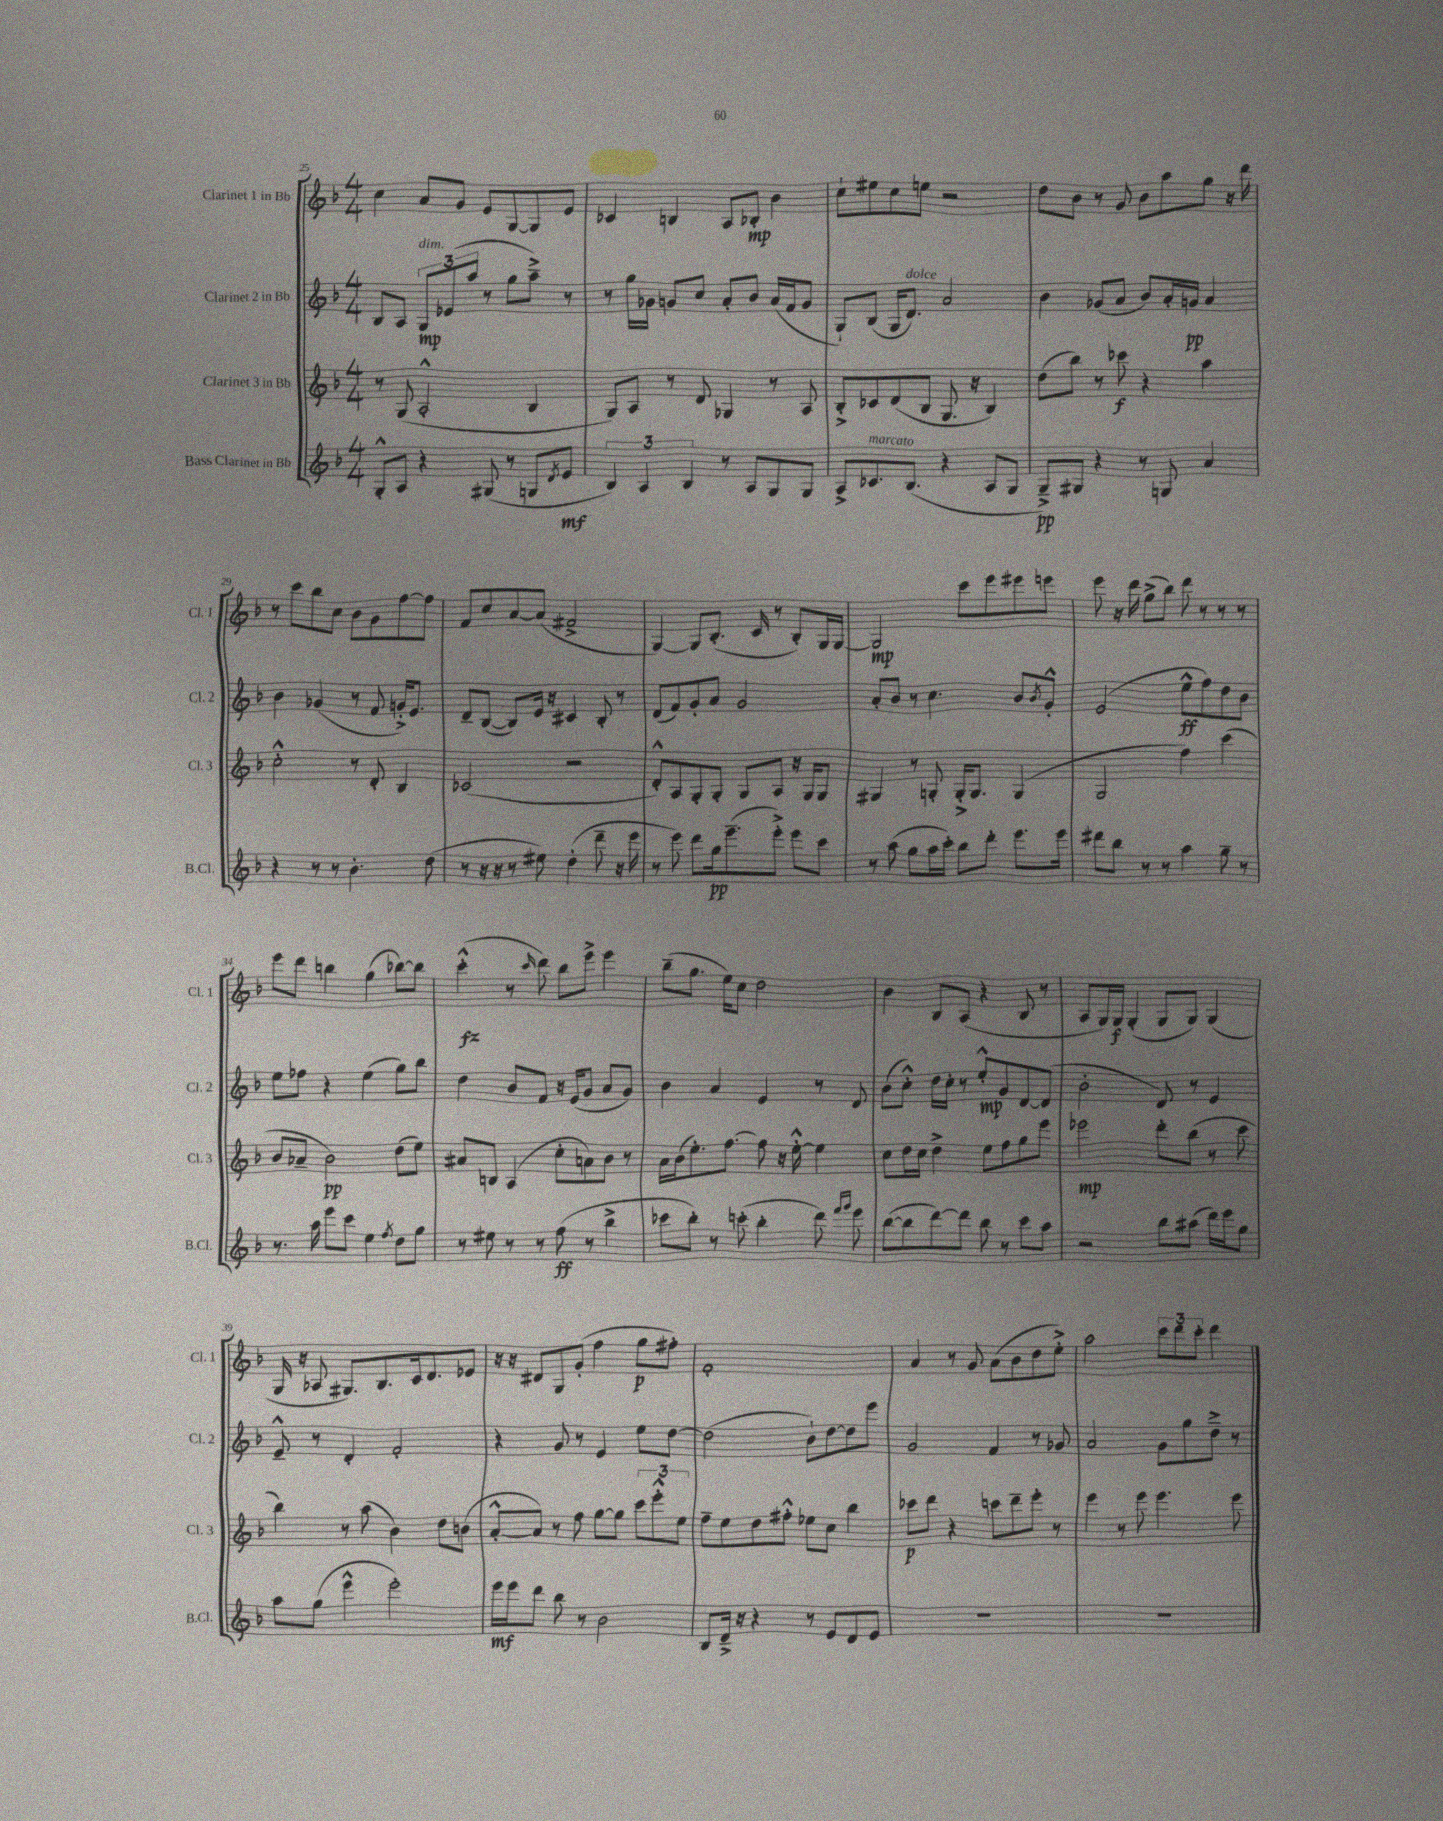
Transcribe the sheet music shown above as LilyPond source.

<<
\new StaffGroup <<
\new Staff = "s0" \with { instrumentName = "Clarinet 1 in Bb" shortInstrumentName = "Cl. 1" } {
    \clef treble \key f \major \numericTimeSignature \time 4/4
    c''4 a'8 g'8 e'8 g8~ g8 e'8 |
    ces'4 b4 a8 bes8-.\mp bes'4 |
    c''8-! eis''8 c''8 e''8 r2 |
    d''8 bes'8 r8 g'8 bes'8 a''8 g''8 r16 d'''16 |
    r8 c'''8 bes''8 c''8 bes'8 g'8 f''8~ f''8 |
    f'8 c''8 a'8~ a'8( fis'2-> |
    g4~) g8 bes8.-.( c'16 r8 bes8-.) g16 g16~ |
    g2\mp c'''8 e'''8 eis'''8 e'''8 |
    e'''8 r16 d'''16 g''8->( bes''8) d'''8 r8 r8 r8 |
    e'''8 d'''8 b''4 g''4( bes''8~) bes''8 |
    c'''4-.-^\fz( r8 \grace { c'''16 } d'''8) bes''8 e'''8-> e'''4 |
    bes''8--( g''8. e''16) c''8 d''2 |
    bes'4 bes8 a8( r4 bes8 r8 |
    a8 g16) g16\f g4-.( g8 g8) g4( |
    g16 r16 aes8 gis8.) bes8. c'16 d'8. ees'8 |
    r16 r16 dis'8 g8 g'8-.( f''4 g''8\p fis''8-.) |
    f'1-. |
    a'4 r8 g'8 a'8( bes'8 d''8 e''8-.->) |
    a''2 \tuplet 3/2 { c'''8 d'''8 c'''8-. } d'''4 \bar "|." |
}
\new Staff = "s1" \with { instrumentName = "Clarinet 2 in Bb" shortInstrumentName = "Cl. 2" } {
    \clef treble \key f \major \numericTimeSignature \time 4/4
    bes8 a8 \tuplet 3/2 { g8\mp^\markup { \italic "dim." } ees'8( a''8 } r8 g''8 a''8--->) r8 |
    r8 g''16 ges'16 g'8 c''8 a'8-. bes'8 a'16( f'16 g'8 |
    g8-!) bes8( g16 d'8.^\markup { \italic "dolce" }) a'2 |
    bes'4 ges'8( a'8 bes'8) a'16-. g'16\pp a'4 |
    bes'4 ges'4( r8 f'8 g'16-.->) e'8. |
    d'8-- bes8~( bes8) e'16 r16 cis'4 bes8-. r8 |
    d'8( f'8) g'8-. a'8 g'2 |
    a'8-. bes'8 r8 c''4. bes'8 \acciaccatura { bes'8 } g'8-.-^ |
    e'2( e''8-^\ff f''8) d''8 bes'8 |
    e''8 fes''8 r4 e''4( g''8) bes''8 |
    d''4 bes'8 f'8 r16 e'16( g'8 a'8 g'8) |
    bes'4 a'4 e'4 r8 d'8 |
    bes'8( c''8-.-^) d''16 c''16-. r8 e''8-.-^\mp g'8 d'8~ d'8( |
    bes'2-. d'8) r8 e'4 |
    e'8---^ r8 d'4-. f'2-. |
    r4 g'8 r8 e'4 e''8 d''8~ |
    d''2( bes'8-!) d''8~ d''8 e'''8 |
    g'2 f'4 r8 ges'8 |
    a'2 g'8 g''8 d''8---> r8 \bar "|." |
}
\new Staff = "s2" \with { instrumentName = "Clarinet 3 in Bb" shortInstrumentName = "Cl. 3" } {
    \clef treble \key f \major \numericTimeSignature \time 4/4
    r8 g8( a2-.-^ bes4 |
    g8) a8 r8 d'8 ges4 r8 a8 |
    bes8-.-> ces'8 d'8( bes8 g8. r16 bes4) |
    d''8( bes''8) r8 ces'''8\f r4 a''4 |
    c''2-.-^ r8 d'8-. bes4 |
    ces'2( r2 |
    d'8-.-^) a8 g8-. g8-. g8 a8 r16 g16 g8 |
    gis4 r8 g8-. g16-.-> g8. g4( |
    g2 f''4) c'''4( |
    bes'8 aes'8-- bes'2\pp) d''8( e''8) |
    ais'8 b8 a4( c''8-. a'8) bes'8 r8 |
    a'16 bes'16( e''8.-.) f''8.~ f''8 r16 e''16~-.-^ e''4 |
    c''8 d''16 c''16 d''4-> e''8 f''8 g''8 e'''8 |
    ees'''2\mp d'''8-. bes''8( r8 c'''8 |
    bes''4) r8 a''8( bes'4) d''8 b'8( |
    a'8~-.-^ a'8) r8 f''8 g''8~ g''8 \tuplet 3/2 { c'''8 e'''8-.-^ e''8 } |
    f''8-- e''8 d''8 fis''8-.-^ ees''8 c''8 bes''4 |
    ces'''8\p d'''8 r4 c'''8 d'''8-- e'''8-. r8 |
    e'''4 r8 e'''8 e'''4. e'''8 \bar "|." |
}
\new Staff = "s3" \with { instrumentName = "Bass Clarinet in Bb" shortInstrumentName = "B.Cl." } {
    \clef treble \key f \major \numericTimeSignature \time 4/4
    g8-.-^ a8 r4 gis8( r8 g8 \acciaccatura { d'8 } e'8\mf |
    \tuplet 3/2 { bes4) a4 bes4 } r8 a8 g8 g8 |
    a8-> ces'8.^\markup { \italic "marcato" } bes8.( r4 a8 g8 |
    g8--->\pp) gis8 r4 r8 g8 a'4 |
    r4 r8 r8 bes'4.-. d''8( |
    r8 r16 r16 r8 eis''8) d''4-.( d'''8-- r16 e'''16 |
    r8 e'''8) d'''8 g''16\pp e'''8.--( e'''8-.->) e'''8 c'''8 |
    r8 a''8( g''8 a''16 c'''16-.) bes''8 d'''8-. e'''8. e'''16 |
    dis'''8 bes''8 r8 r8 a''4 g''8-- r8 |
    r8. a''16 e'''8 c'''8 e''4 \acciaccatura { f''8 } d''8 g''8 |
    r8 eis''8 r8 r8 f''8\ff( r8 bes''4-> |
    ces'''8 bes''8-.) r8 c'''8-.( bes''4-. d'''8) \grace { f'''16 g'''16 } e'''8 |
    bes''8~( bes''8 d'''8~) d'''8 bes''8 r8 c'''8 a''8 |
    r2 bes''8 ais''8( d'''16) e'''16 g''8 |
    a''8 g''8( e'''4-^ e'''2-.) |
    e'''16\mf e'''16 d'''8 bes''8 r8 bes'2 |
    bes8 d'16---> r16 r4 r8 e'8 d'8 e'8 |
    R1 |
    R1 \bar "|." |
}
>>
>>
\layout { \context { \Score currentBarNumber = #25 } }
